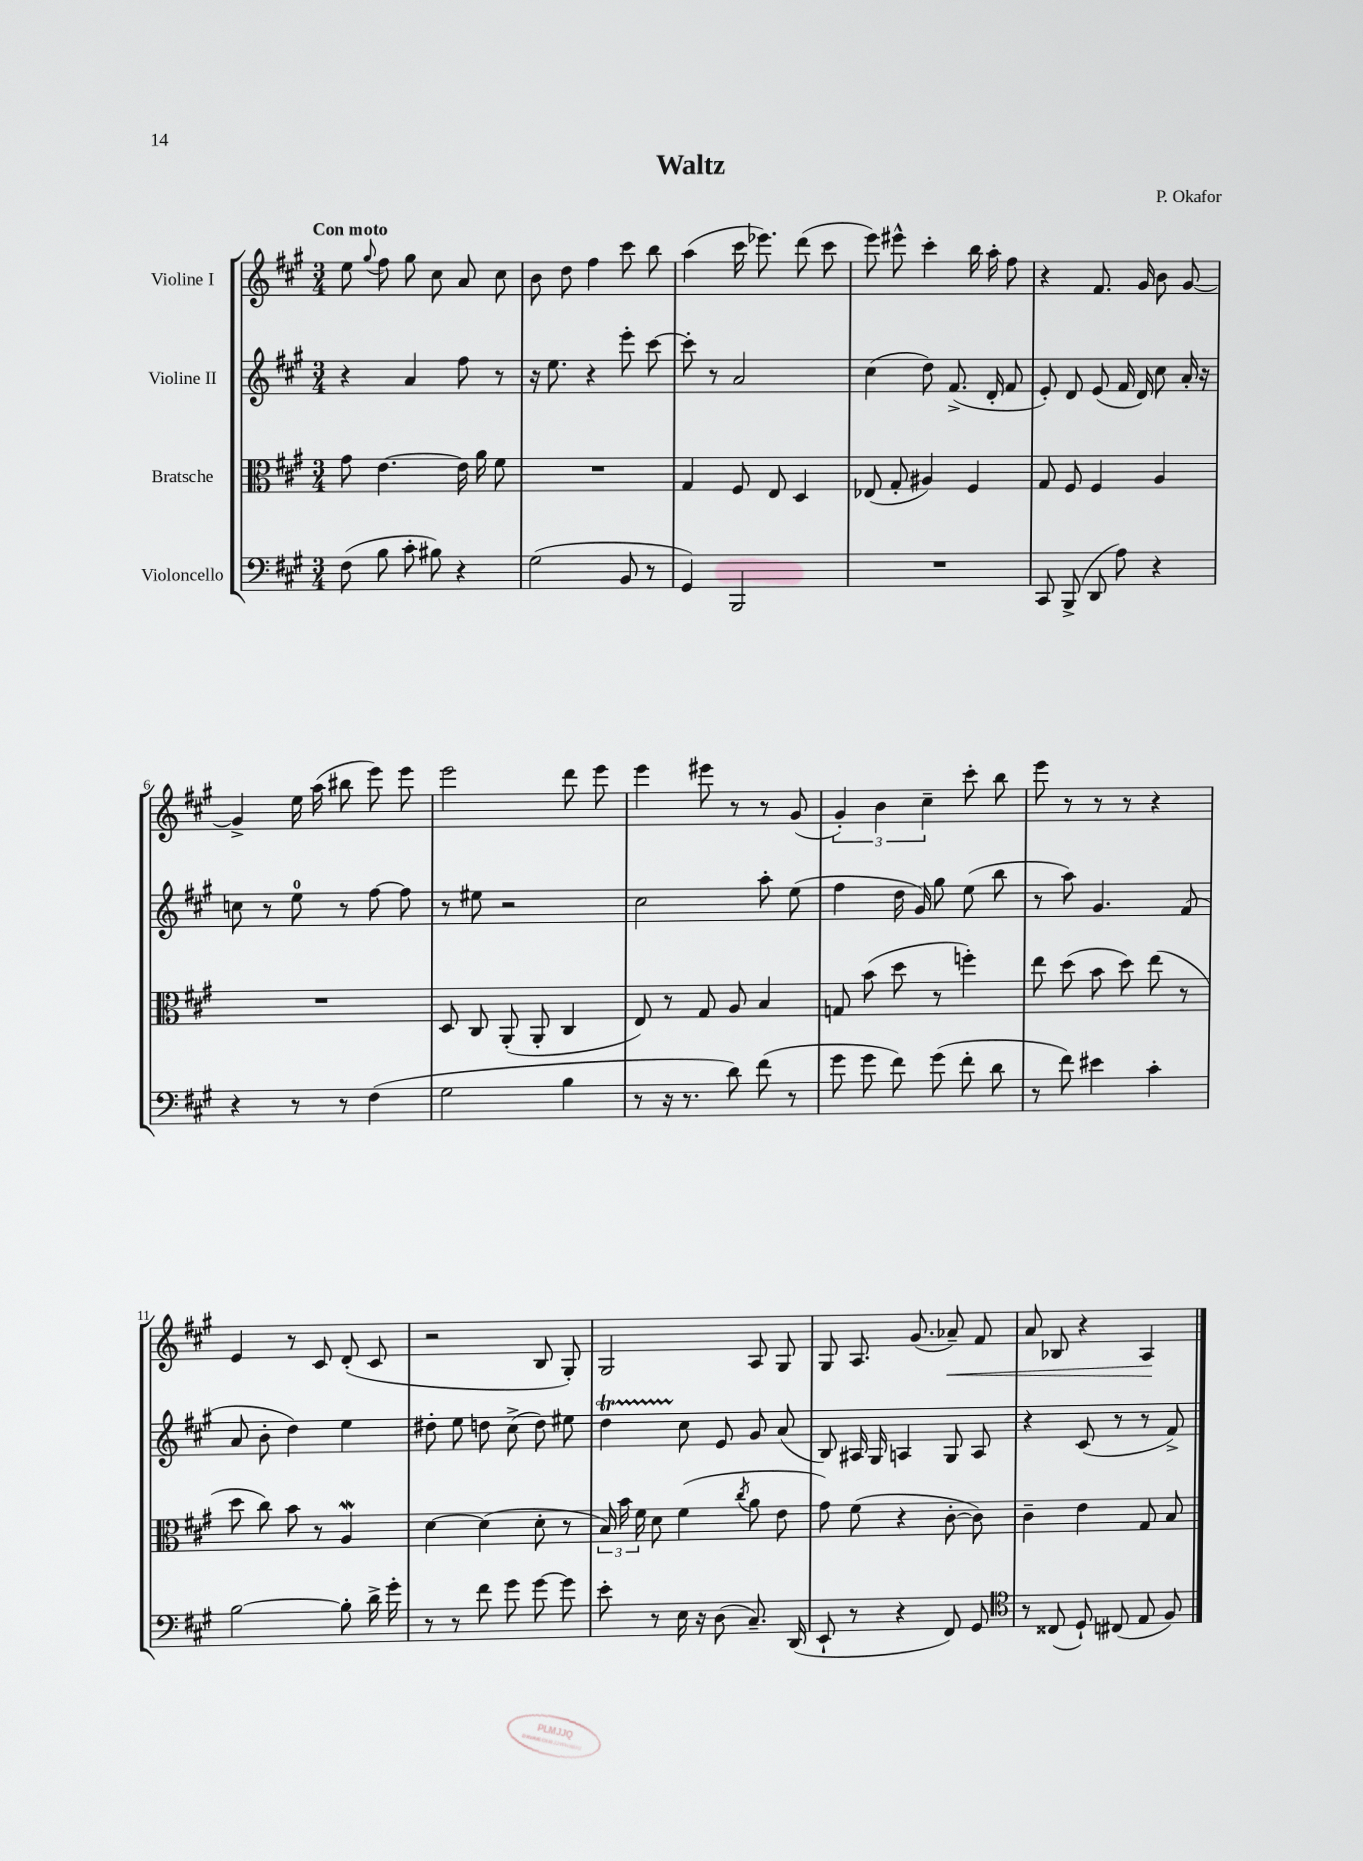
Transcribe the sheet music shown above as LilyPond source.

\header { title = "Waltz" composer = "P. Okafor" }
<<
\new StaffGroup <<
\new Staff = "s0" \with { instrumentName = "Violine I" } {
    \clef treble \key a \major \numericTimeSignature \time 3/4 \tempo "Con moto"
    \autoBeamOff e''8 \appoggiatura { gis''8 } fis''8 gis''8 cis''8 a'8 cis''8 |
    b'8 d''8 fis''4 cis'''8 b''8 |
    a''4( cis'''16 ees'''8.) d'''8( cis'''8 |
    e'''8) eis'''8-^ cis'''4-. b''16 a''16-. fis''8 |
    r4 fis'8. gis'16 b'8 gis'8~ |
    gis'4-> e''16 a''16( bis''8 e'''8) e'''8 |
    e'''2 d'''8 e'''8 |
    e'''4 eis'''8 r8 r8 gis'8( |
    \tuplet 3/2 { gis'4-.) b'4 cis''4-- } cis'''8-. b''8 |
    e'''8 r8 r8 r8 r4 |
    e'4 r8 cis'8 d'8-.( cis'8 |
    r2 b8 gis8-.) |
    gis2 a8 gis8 |
    gis8 a8. gis'8.( aes'8--\<) fis'8 |
    a'8 bes8 r4 a4\! \bar "|." |
}
\new Staff = "s1" \with { instrumentName = "Violine II" } {
    \clef treble \key a \major \numericTimeSignature \time 3/4
    \autoBeamOff r4 a'4 fis''8 r8 |
    r16 e''8. r4 e'''8-. cis'''8~ |
    cis'''8-. r8 a'2 |
    cis''4( d''8) fis'8.->( d'16-. fis'8 |
    e'8-.) d'8 e'8( fis'16 d'16) cis''8 a'16-. r16 |
    c''8 r8 e''8-0 r8 fis''8~ fis''8 |
    r8 eis''8 r2 |
    cis''2 a''8-. e''8( |
    fis''4 d''16 gis'16) gis''8 e''8( b''8 |
    r8 a''8) gis'4. fis'8( |
    a'8 b'8-. d''4) e''4 |
    dis''8-. e''8 d''8 cis''8->( d''8) eis''8 |
    d''4\startTrillSpan cis''8\stopTrillSpan e'8 gis'8 a'8( |
    b8) ais16 gis16 a4 gis8 a8 |
    r4 cis'8( r8 r8 fis'8->) \bar "|." |
}
\new Staff = "s2" \with { instrumentName = "Bratsche" } {
    \clef alto \key a \major \numericTimeSignature \time 3/4
    \autoBeamOff gis'8 e'4.~ e'16 a'16 fis'8 |
    R2. |
    gis4 fis8 e8 d4 |
    ees8( gis8-. ais4) fis4 |
    gis8 fis8 fis4 a4 |
    R2. |
    d8 cis8 a,8-.( a,8-. cis4 |
    e8) r8 gis8 a8 b4 |
    g8 b'8( d''8 r8 f''4-.) |
    e''8 d''8( b'8 d''8) e''8( r8 |
    d''8 cis''8) b'8 r8 a4\mordent |
    d'4~ d'4( d'8-. r8 |
    \tuplet 3/2 { b16) b'16 fis'16 } d'8 fis'4( \acciaccatura { cis''8 } a'8 e'8 |
    gis'8) fis'8( r4 cis'8~-. cis'8) |
    cis'4-- e'4 gis8 b8 \bar "|." |
}
\new Staff = "s3" \with { instrumentName = "Violoncello" } {
    \clef bass \key a \major \numericTimeSignature \time 3/4
    \autoBeamOff fis8( b8 cis'8-. bis8) r4 |
    gis2( b,8 r8 |
    gis,4) b,,2 |
    R2. |
    cis,8 b,,8->( d,8 a8) r4 |
    r4 r8 r8 fis4( |
    gis2 b4 |
    r8 r16 r8. d'8) fis'8( r8 |
    gis'8 gis'8 fis'8) gis'8( fis'8-. d'8 |
    r8 fis'8) eis'4 cis'4-. |
    b2~ b8-. d'16-> gis'16-. |
    r8 r8 fis'8 gis'8 gis'8~ gis'8 |
    e'8-. r8 e16 r16 d8( cis8.--) d,16( |
    e,8-! r8 r4 fis,8) gis,8 |
    \clef tenor r8 cisis8( d8-!) cis8( e8 fis8) \bar "|." |
}
>>
>>
